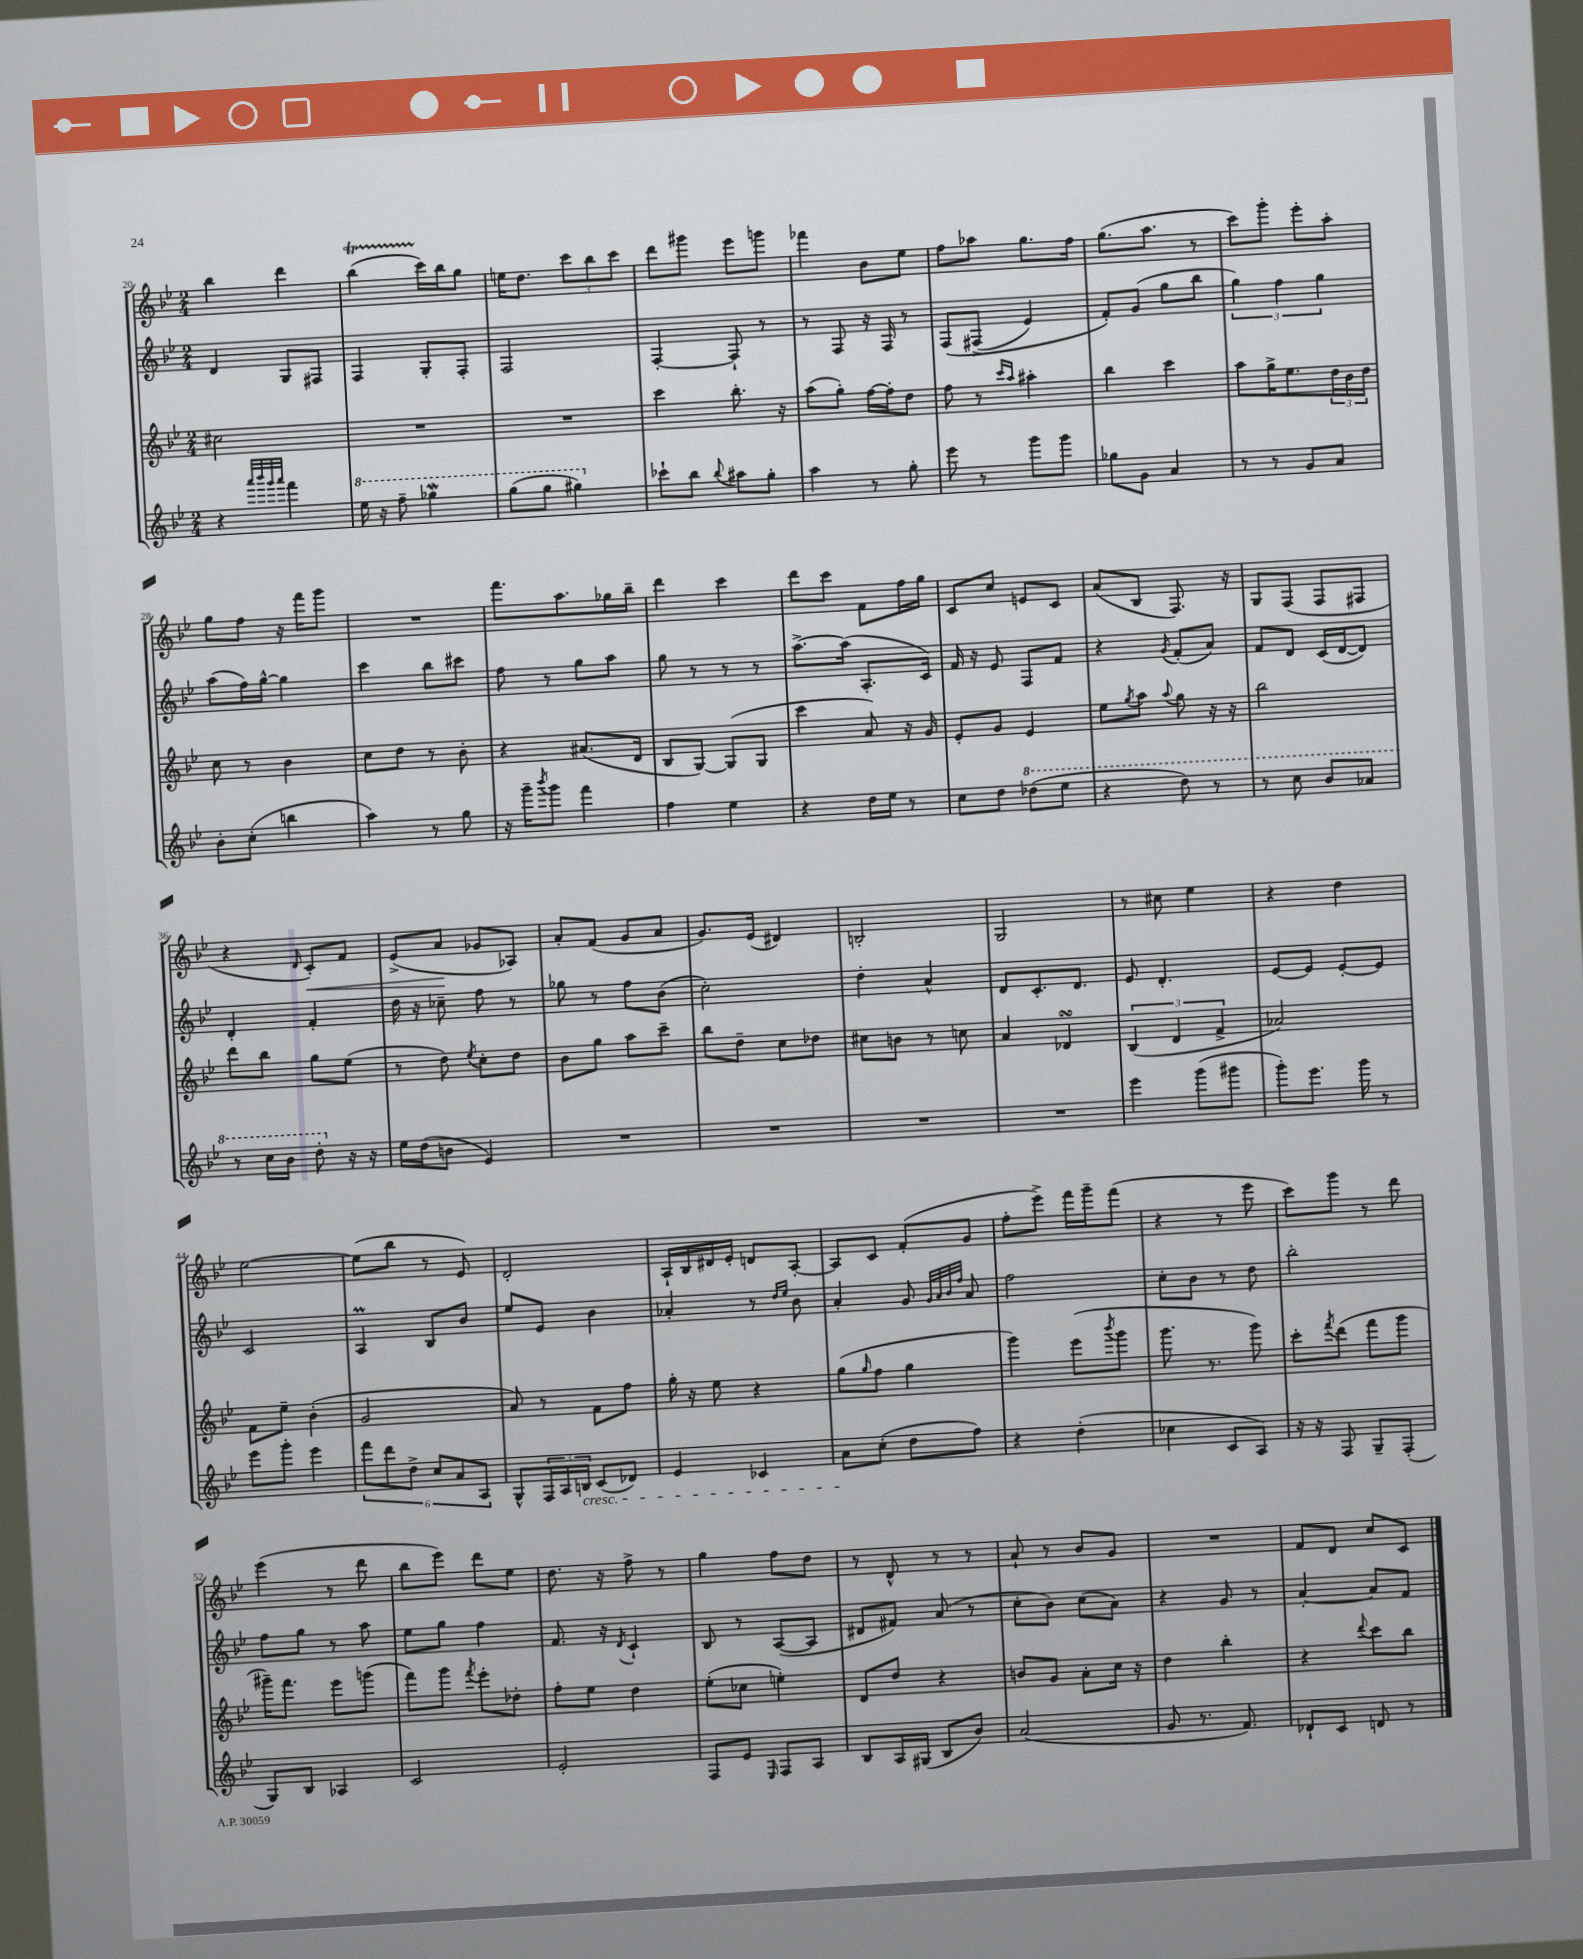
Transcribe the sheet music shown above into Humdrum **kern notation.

**kern	**kern	**kern	**kern	**dynam
*part4	*part3	*part2	*part1	*part1
*staff4	*staff3	*staff2	*staff1	*staff1
*clefG2	*clefG2	*clefG2	*clefG2	*
*k[b-e-]	*k[b-e-]	*k[b-e-]	*k[b-e-]	*
*M2/4	*M2/4	*M2/4	*M2/4	*
=20	=20	=20	=20	=20
4r	2cc#X\	4d/	4bb-\	.
32qqaaa/LLL	.	.	.	.
32qqbbb-/	.	.	.	.
32qqggg/	.	.	.	.
32qqaaa/JJJ	.	.	.	.
4fff\	.	8G/L	4ddd\	.
.	.	8F#X/J	.	.
=21	=21	=21	=21	=21
*8va	*	*	*	*
16eee-\	2r	4F/	(4bb-T\	.
16r	.	.	.	.
8fff~\	.	.	.	.
4ggg-Xw\	.	8G'/L	16ccc\LL)	.
.	.	.	16bb-\J	.
.	.	8F'/J	8gg\J	.
=22	=22	=22	=22	=22
(8ggg\L	2r	2F/	16een\KL	.
.	.	.	8.dd\J	.
8ggg\J	.	.	.	.
4ggg#X\)	.	.	12ccc\L	.
.	.	.	12bb-\	.
.	.	.	12ccc\J	.
=23	=23	=23	=23	=23
*X8va	*	*	*	*
8ccc-X`\L	4ccc\	[4F'/	8ddd\L	.
8bb-\J	.	.	8ggg#X\J	.
8qqbb-/	.	.	.	.
8aa#X\L	8.bb-'\	8F`/]	8eee-\L	.
8gg'\J	.	8r	8gggn\J	.
.	16r	.	.	.
=24	=24	=24	=24	=24
4aa\	(8aa\L	8r	4fff-X\	.
.	8gg'\J)	8F/	.	.
8r	[16ff\LL	16r	8b-\L	.
.	16ff'\J]	16F/	.	.
8gg'\	8dd\J	8r	8ee-\J	.
=25	=25	=25	=25	=25
8eee-\	8ff\	(8F/L	8ff\L	.
8r	8r	(8F#X^/J	8aa-X\J	.
.	16qqccc/LL	.	.	.
.	16qqaa/JJ	.	.	.
8ggg\L	4aa#X'\	4e-/)	8.gg\L	.
8ggg\J	.	.	.	.
.	.	.	16ff\Jk	.
=26	=26	=26	=26	=26
8gg-X\L	4bb-\	8f'/L)	(8.gg\L	.
8g\J	.	(8g/J	.	.
.	.	.	8.aa\J	.
4a/	4ccc\	8gg\L	.	.
.	.	8bb-\J	8r	.
=27	=27	=27	=27	=27
8r	8aa\L	6gg\)	8ccc\L)	.
8r	16gg^\K	.	8ggg'\J	.
.	.	6ff\	.	.
.	8.ee-\	.	.	.
8g/L	.	.	8eee-'\L	.
.	.	6gg\	.	.
8a/J	24dd\L	.	8aa'\J	.
.	24b-\	.	.	.
.	24dd\JJ	.	.	.
!!LO:LB:g=z
=28	=28	=28	=28	=28
8b-'\L	8cc\	(8aa\L	8gg\L	.
(8cc'\J	8r	16ff\L)	8ff\J	.
.	.	[16gg^^\JJ	.	.
4bbn\	4b-\	4gg\]	16r	.
.	.	.	16fff\KL	.
.	.	.	8ggg\J	.
=29	=29	=29	=29	=29
4aa\)	8cc\L	4ccc\	2r	.
.	8dd\J	.	.	.
8r	8r	8bb-\L	.	.
8gg\	8b-'\	8ccc#X\J	.	.
=30	=30	=30	=30	=30
16r	4r	8ff\	8.fff\L	.
16ggg~\KL	.	.	.	.
8qbbb-/	.	.	.	.
8ggg\J	.	8r	.	.
.	.	.	8.aa\	.
4fff\	(8.a#X/L	8gg\L	.	.
.	.	8aa\J	16gg-X\L	.
.	16d/Jk	.	16bb-~\JJ	.
=31	=31	=31	=31	=31
4ff\	8B-/L	8gg\	4ddd\	.
.	[8G/J)	8r	.	.
4ee-\	(8G/L]	8r	4ccc\	.
.	8G/J	8r	.	.
=32	=32	=32	=32	=32
4r	4ccc\	[8.aa^\L	8ddd\L	.
.	.	.	8ccc\J	.
.	.	(16aa\Jk]	.	.
16dd\LL	8a/)	8.A'/L	8f\L	.
16ee-\JJ	.	.	.	.
8r	16r	.	16ff\L	.
.	16g/	16c/Jk)	16gg\JJ	.
=33	=33	=33	=33	=33
8cc\L	8e-'/L	16f/	8c/L	.
.	.	16r	.	.
8dd\J	8g/J	8e-/	8cc/J	.
*8va	*	*	*	*
(8ddd-X\L	4e-/	8F/L	8en/L	.
8eee-\J	.	8f/J	8c/J	.
=34	=34	=34	=34	=34
4r	8ee-\L	4r	(8a/L	.
.	8qgg/	.	.	.
.	8aa\J	.	8B-/J	.
.	8qqaa/	8qg/	.	.
8ddd\)	8gg\	(8f'/L	8.F/)	.
8r	16r	8a/J)	.	.
.	16r	.	16r	.
=35	=35	=35	=35	=35
8r	2bb-\	8f/L	8G/L	.
8ccc\	.	8d/J	(8F/J	.
8bb-/L	.	(16c/LL	8F/L	.
.	.	[16d/J	.	.
8aa-X/J	.	8d/J])	8F#X/J	.
!!LO:LB:g=z
=36	=36	=36	=36	=36
8r	8ddd\L	4d'/	4r	.
16ccc\LL	8bb-\J	.	.	.
16bb-\JJ	.	.	.	.
.	.	.	16qqd/	.
!	!	!	!	!LO:HP:b
8ddd'\	8gg\L	4f'/	8c'/L)	<
*X8va	*	*	*	*
16r	(8ee-\J	.	8f/J	.
16r	.	.	.	.
=37	=37	=37	=37	=37
16ee-\LL	8r	16dd\	(8e-^/L	.
(16dd\J	.	16r	.	.
8bn\J	8dd\)	8cc-X~\	8a/J	.
.	8qee-/	.	.	.
4e-/)	8cc'\L	8ff\	8g-X/L	[
.	8dd\J	8r	8A-X/J)	.
=38	=38	=38	=38	=38
2r	8b-\L	8gg-X\	8a'/L	.
.	8gg\J	8r	(8f/J	.
.	8aa\L	8ff\L	8g/L	.
.	8ccc~\J	(8b-\J	8a/J	.
=39	=39	=39	=39	=39
2r	8bb-\L	2cc'\)	8.g/L)	.
.	8dd~\J	.	.	.
.	.	.	(16e-/Jk	.
.	8cc\L	.	4d#X/)	.
.	8dd-X\J	.	.	.
=40	=40	=40	=40	=40
2r	8cc#X\L	4dd'\	2Bn'/	.
.	8bn\J	.	.	.
.	8r	4a^^/	.	.
.	8ccn\	.	.	.
=41	=41	=41	=41	=41
2r	4a/	8d/L	2G/	.
.	.	8.c'/	.	.
.	4d-XsSSs/	.	.	.
.	.	8.d/J	.	.
=42	=42	=42	=42	=42
4eee-\	(6B-/	8e-/	8r	.
.	.	4.d'/	8cc#X\	.
.	6d/	.	.	.
(8ggg\L	.	.	4ee-\	.
.	6f^/	.	.	.
8ggg#X\J	.	.	.	.
=43	=43	=43	=43	=43
8ggg'\L)	2a-X/)	[8e-/L	4r	.
8.eee-\J	.	8e-/J]	.	.
.	.	[8e-'/L	4dd\	.
16ggg\	.	.	.	.
8r	.	8e-/J]	.	.
!!LO:LB:g=z
=44	=44	=44	=44	=44
8eee-\L	8f\L	2c/	[2ee-\	.
8ggg'\J	8ee-~\J	.	.	.
4eee-\	(4b-'\	.	.	.
=45	=45	=45	=45	=45
12fff\L	2g/	4Am/	(8ee-\L]	.
12ddd\	.	.	.	.
.	.	.	8bb-\J	.
12dd^\J	.	.	.	.
12cc/L	.	8B-/L	8r	.
12a/	.	.	.	.
.	.	8b-/J	8e-/)	.
12A/J	.	.	.	.
=46	=46	=46	=46	=46
8G^^/L	8a/)	8ee-/L	2d'/	.
24F/L	8r	8e-/J	.	.
24A/	.	.	.	.
!LO:TX:b:i:t=cresc.	!	!	!	!
24Bn/JJ	.	.	.	.
(8c/L	8f\L	4b-\	.	.
8d-X/J)	8ff\J	.	.	.
=47	=47	=47	=47	=47
4e-/	16gg'\	4a-X'/	16A`/LL	.
.	16r	.	16B-/	.
.	8ee-\	.	16d#X/	.
.	.	.	16e-'/JJ	.
4c-X/	4r	8r	8dn/L	.
.	.	16qqdd/LL	.	.
.	.	16qqee-/JJ	.	.
.	.	8b-\	[8A'/J	.
=48	=48	=48	=48	=48
8a\L	(8gg\L	4a'/	8A/L]	.
.	16qqgg/	.	.	.
(8cc'\J	8ff\J	.	8c/J	.
8dd\L	4gg\	8g/	(8f'/L	.
.	.	32qqg/LLL	.	.
.	.	32qqa/	.	.
.	.	32qqb-/	.	.
.	.	32qqff/JJJ	.	.
8ff\J)	.	8a/	8g/J	.
=49	=49	=49	=49	=49
4r	4ggg\)	2ff\	8ff'\L	.
.	.	.	8eee-^\J)	.
(4dd'\	(8eee-\L	.	16fff\LL	.
.	.	.	16ggg~\J	.
.	8qbbb-/	.	.	.
.	8ggg\J	.	(8fff\J	.
=50	=50	=50	=50	=50
4cc-X\	8.ggg\	8cc'\L	4r	.
.	.	8b-\J	.	.
.	8.r	.	.	.
8c/L	.	8r	8r	.
8A/J)	8ggg\)	8dd\	8eee-\	.
=51	=51	=51	=51	=51
16r	8ccc'\L	2bb-'\	8ccc\L)	.
16r	.	.	.	.
.	8qfff/	.	.	.
8F/	(8ddd\J	.	8ggg\J	.
8G~/L	8fff\L	.	8r	.
(8F'/J	8ggg\J	.	8ddd\	.
!!LO:LB:g=z
=52	=52	=52	=52	=52
8G/L)	16ggg#X~\KL)	8ff\L	(4eee-\	.
.	8.fff\J	.	.	.
8B-/J	.	8gg\J	.	.
4A-X/	8eee-\L	8r	8r	.
.	(8gggn\J	8aa\	8ddd\	.
=53	=53	=53	=53	=53
2c/	8fff\L)	8ee-\L	8bb-\L	.
.	8ggg\J	8gg\J	8eee-\J)	.
.	8qfff/	.	.	.
.	8eee-'\L	4ff\	8ddd\L	.
.	8dd-X'\J	.	8ee-\J	.
=54	=54	=54	=54	=54
2e-'/	8ff'\L	8.f/	8.dd\	.
.	8ee-\J	.	.	.
.	.	16r	16r	.
.	.	8qd/	.	.
.	4dd\	4c`/	8ff^\	.
.	.	.	8r	.
=55	=55	=55	=55	=55
8F/L	(8ee-'\L	8B-/	4gg\	.
8e-/J	8cc-X\J	8r	.	.
16qqE-/	.	.	.	.
8F/L	4een'\)	([8A/L	8ff\L	.
8A/J	.	8A/J]	8dd\J	.
=56	=56	=56	=56	=56
8B-/L	8d/L	8d#X/L	8r	.
16A/L	8dd/J	8f#X/J)	8d^^/	.
(16G#X/JJ	.	.	.	.
8B-/L	4r	(8a/	8r	.
8b-/J)	.	8r	8r	.
=57	=57	=57	=57	=57
(2a/	8bn/L	8cc'\L	8a`/	.
.	8g/J	8b-\J)	8r	.
.	8a'\L	(8cc\L	8b-/L	.
.	16cc\Jk	8a\J)	8g/J	.
.	16r	.	.	.
=58	=58	=58	=58	=58
8g/	4dd\	4r	2r	.
8.r	.	.	.	.
.	4bb-'\	8g/	.	.
8.f/)	.	.	.	.
.	.	8r	.	.
=59	=59	=59	=59	=59
8d-X`/L	4r	[4a'/	8f/L	.
8c/J	.	.	8d/J	.
.	8qqddd/	.	.	.
8dn/	8ccc\L	8a/L]	8cc/L	.
8r	8bb-\J	8f/J	8c/J	.
==	==	==	==	==
*-	*-	*-	*-	*-
